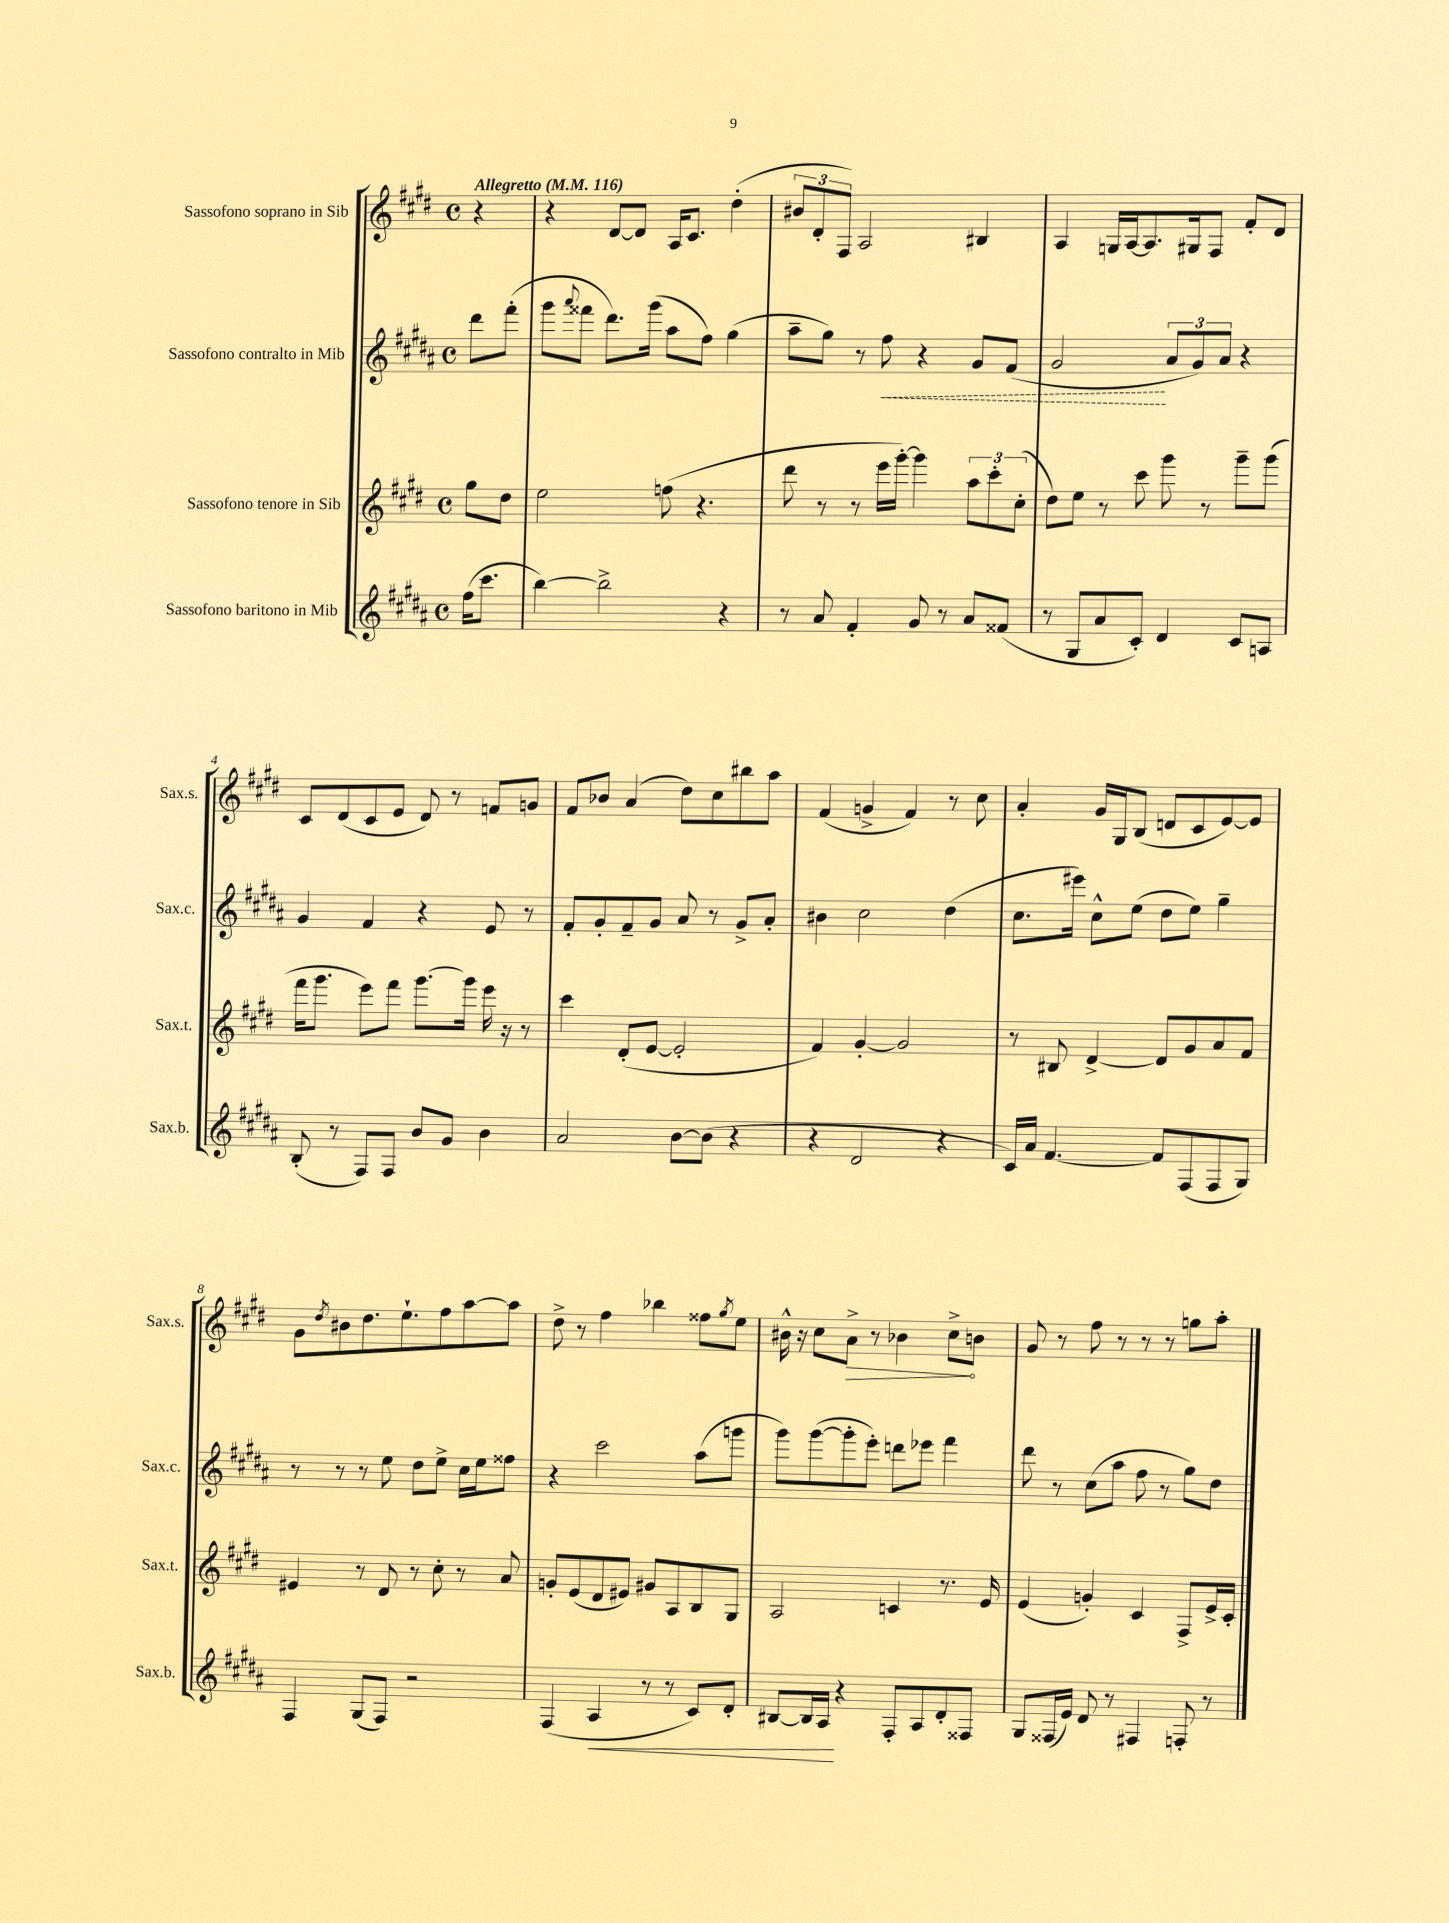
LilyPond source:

<<
\new StaffGroup <<
\new Staff = "s0" \with { instrumentName = "Sassofono soprano in Sib" shortInstrumentName = "Sax.s." } {
    \clef treble \key e \major \defaultTimeSignature \time 4/4 \partial 4 \tempo "Allegretto" 4 = 116
    r4 |
    r4 dis'8~ dis'8 a16 cis'8. dis''4-.( |
    \tuplet 3/2 { bis'8 dis'8-. fis8) } a2 bis4 |
    a4 g16 a16~ a8. gis16 fis8 fis'8-. dis'8 |
    cis'8 dis'8( cis'8 e'8 dis'8) r8 f'8 g'8 |
    fis'8 bes'8 a'4( dis''8) cis''8 bis''8 a''8 |
    fis'4( g'4-> fis'4) r8 cis''8 |
    a'4-. gis'16 gis16 b8( d'8 cis'8 e'8~) e'8 |
    gis'8 \acciaccatura { dis''8 } bis'8 dis''8. e''8.-! fis''8 a''8~ a''8 |
    dis''8-> r8 fis''4 bes''4 fisis''8 \acciaccatura { gis''8 } e''8 |
    bis'16-^ r16 cis''8 \once \override Hairpin.circled-tip = ##t a'8->\> r8 bes'4 cis''8->\! b'8 |
    gis'8 r8 fis''8 r8 r8 r8 g''8 a''8-. \bar "|." |
}
\new Staff = "s1" \with { instrumentName = "Sassofono contralto in Mib" shortInstrumentName = "Sax.c." } {
    \clef treble \key b \major \defaultTimeSignature \time 4/4 \partial 4
    dis'''8 fis'''8-.( |
    gis'''8 \appoggiatura { ais'''8 } fisis'''8 dis'''8.) gis'''16( ais''8 fis''8) gis''4( |
    ais''8-- gis''8) r8 \once \override Hairpin.style = #'dashed-line fis''8\< r4 gis'8 fis'8( |
    gis'2\! \tuplet 3/2 { ais'8 gis'8) ais'8 } r4 |
    gis'4 fis'4 r4 e'8 r8 |
    fis'8-. gis'8-. fis'8-- gis'8 ais'8 r8 gis'8-> ais'8-. |
    bis'4 cis''2 dis''4( |
    cis''8. eis'''16) cis''8-^ e''8( dis''8 e''8) gis''4-- |
    r8 r8 r8 e''8 dis''8 e''8-> cis''16 e''16 fisis''8 |
    r4 cis'''2 ais''8( g'''8 |
    gis'''8) gis'''8~( gis'''8-. e'''8-.) d'''8 ees'''8 fis'''4 |
    dis'''8 r8 cis''8( ais''8 fis''8 r8 gis''8) dis''8 \bar "|." |
}
\new Staff = "s2" \with { instrumentName = "Sassofono tenore in Sib" shortInstrumentName = "Sax.t." } {
    \clef treble \key e \major \defaultTimeSignature \time 4/4 \partial 4
    gis''8 dis''8 |
    e''2 f''8( r4. |
    dis'''8 r8 r8 e'''16 gis'''16~-.) gis'''4 \tuplet 3/2 { a''8 cis'''8-. cis''8-.( } |
    dis''8) e''8 r8 cis'''8 gis'''8 r8 gis'''8-- gis'''8( |
    fis'''16 gis'''8. e'''8) fis'''8 gis'''8.~ gis'''16 e'''16 r16 r8 |
    cis'''4 dis'8-.( e'8~ e'2-. |
    fis'4) gis'4~-. gis'2 |
    r8 bis8 dis'4~-> dis'8 gis'8 a'8 fis'8 |
    eis'4 r8 dis'8 r8 cis''8-. r8 a'8 |
    g'8-. e'8( dis'8 eis'8) gis'8 a8 b8 gis8 |
    a2 c'4 r8. e'16 |
    e'4( g'4-.) cis'4 fis8-> e'16-> cis'16-. \bar "|." |
}
\new Staff = "s3" \with { instrumentName = "Sassofono baritono in Mib" shortInstrumentName = "Sax.b." } {
    \clef treble \key b \major \defaultTimeSignature \time 4/4 \partial 4
    fis''16( cis'''8. |
    b''4~) b''2-> r4 |
    r8 ais'8 fis'4-. gis'8 r8 ais'8 fisis'8( |
    r8 gis8 ais'8 cis'8-.) dis'4 cis'8 a8 |
    b8-.( r8 fis8) fis8 b'8 gis'8 b'4 |
    ais'2 b'8~ b'8( r4 |
    r4 dis'2 r4 |
    cis'16) ais'16 fis'4.~ fis'8 fis8( fis8 gis8) |
    fis4 gis8( fis8) r2 |
    fis4( ais4\< r8 r8 cis'8) dis'8-. |
    bis8~ bis16 ais16\! r4 fis8-. ais8 dis'8-. fisis8 |
    gis8 fisis16( e'16) dis'8 r8 fis4 f8-. r8 \bar "|." |
}
>>
>>
